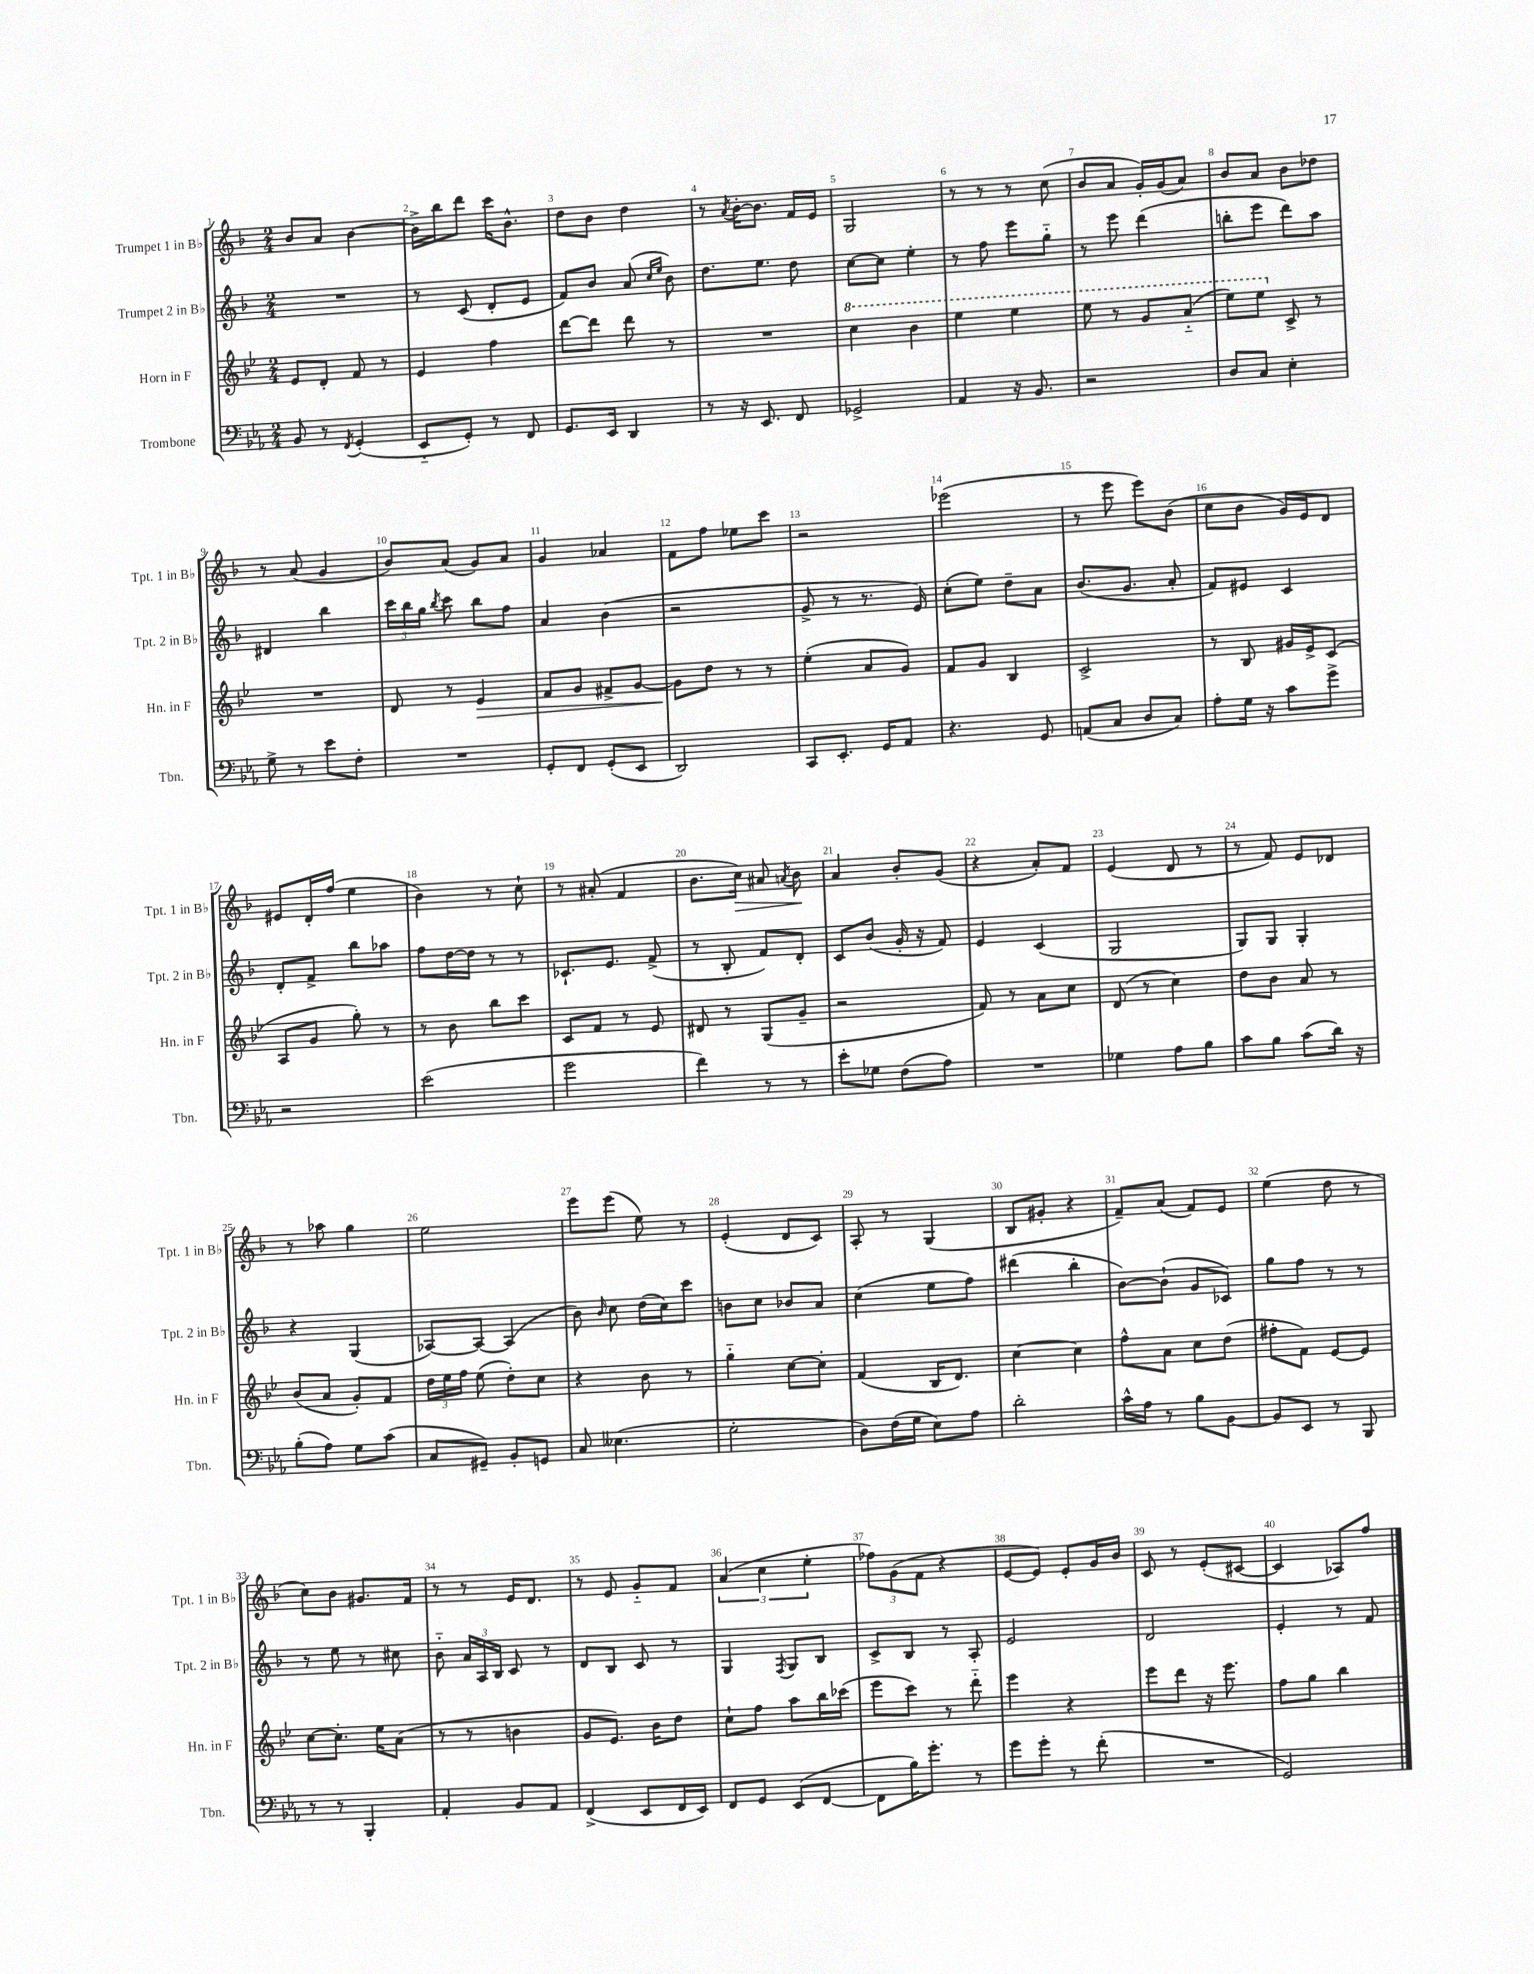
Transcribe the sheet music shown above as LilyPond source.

<<
\new StaffGroup <<
\new Staff = "s0" \with { instrumentName = "Trumpet 1 in Bb" shortInstrumentName = "Tpt. 1 in Bb" } {
    \clef treble \key f \major \numericTimeSignature \time 2/4
    \autoBeamOff bes'8[ a'8] bes'4~ |
    bes'16[-> bes''16 d'''8] c'''16[ bes'8.]-^ |
    d''8[ bes'8] d''4 |
    r8 \acciaccatura { a'8 } bes'16[~-. bes'8.] f'16[ e'16] |
    g2 |
    r8 r8 r8 c''8( |
    bes'8[ a'8] g'16[-.) g'16( a'8]) |
    bes'8[ a'8] bes'8[ des''8] |
    r8 a'8( g'4 |
    bes'8[) a'8]( g'8[) a'8] |
    g'4 aes'4 |
    f'8[ f''8] ees''8[ c'''8] |
    r2 |
    ees'''2( |
    r8 e'''8 e'''8[) bes'8]( |
    c''8[ bes'8] g'16[) e'16 d'8] |
    eis'8[ d'16-. f''16]( e''4 |
    bes'4) r8 c''8-! |
    r8 ais'8-.( f'4 |
    bes'8.[ c''16]\>) ais'8 \acciaccatura { a'8 } bes'8\! |
    a'4 bes'8[-. g'8]( |
    r4 a'8[-.) f'8] |
    e'4( d'8 r8 |
    r8 f'8) e'8[ des'8] |
    r8 aes''8 g''4 |
    e''2 |
    e'''8[ e'''8]( e''8) r8 |
    e'4-.( d'8[ c'8]) |
    a8-. r8 g4( |
    bes8[ gis'8]-. r4 |
    f'8[--) a'8]( f'8[) e'8] |
    e''4( d''8 r8 |
    c''8[) bes'8] gis'8.[ f'16] |
    r8 r8 e'16[ d'8.] |
    r8 e'8 g'8[-_ f'8] |
    \tuplet 3/2 { a'4( c''4 e''4-. } |
    \tuplet 3/2 { fes''8[) g'8( f'8] } r4 |
    e'8[~ e'8]) e'8[-. g'16 bes'16] |
    c'8 r8 e'8[-.( cis'8]~ |
    cis'4 aes8[) f''8] \bar "|." |
}
\new Staff = "s1" \with { instrumentName = "Trumpet 2 in Bb" shortInstrumentName = "Tpt. 2 in Bb" } {
    \clef treble \key f \major \numericTimeSignature \time 2/4
    \autoBeamOff R2 |
    r8 c'8( d'8[-. e'8] |
    f'8[) bes'8] a'8( \grace { c''16[ e''16] } bes'8) |
    d''8.[ e''8.] d''8 |
    c''8[~ c''8] e''4-. |
    r8 f''8 e'''8[ g''8]-_ |
    r8 e'''8 d'''4( |
    b''8[-. e'''8] d'''8[) a''8] |
    dis'4 bes''4 |
    \tuplet 3/2 { c'''16[ bes''16 g''16] } \acciaccatura { bes''8 } c'''8 bes''8[ f''8] |
    a'4 bes'4( |
    r2 |
    g'8-> r8 r8. e'16) |
    c''8[-.( e''8]) d''8[-- a'8] |
    bes'8.[( g'8.] a'8-. |
    f'8[) eis'8] c'4 |
    d'8[-. f'8]-> bes''8[ aes''8] |
    f''8[ d''16~ d''16] r8 r8 |
    ces'8.[-! e'8.] f'8->( |
    r8 bes8-. f'8[) d'8]-. |
    c'8[ bes'8]( g'16-. r16 f'8) |
    e'4 c'4( |
    g2 |
    g8[) g8] g4-. |
    r4 g4( |
    aes8[~) aes8]~ aes4( |
    bes'8) \grace { bes'16 } c''8 d''16[( c''16) c'''8] |
    b'8[ c''8] bes'8[ a'8] |
    c''4( e''8[ f''8]) |
    dis'''4( bes''4-. |
    bes'8[~) bes'8]-!( g'8[ ces'8]) |
    g''8[ f''8] r8 r8 |
    r8 e''8 r8 cis''8 |
    bes'8-_ \tuplet 3/2 { a'16[ a16 bes16] } c'8 r8 |
    d'8[ bes8] c'8 r8 |
    g4 \acciaccatura { f8 } g8[ bes8] |
    c'8[-> bes8] r8 a8-. |
    e'2 |
    d'2 |
    e'4-. r8 f'8 \bar "|." |
}
\new Staff = "s2" \with { instrumentName = "Horn in F" shortInstrumentName = "Hn. in F" } {
    \clef treble \key bes \major \numericTimeSignature \time 2/4
    \autoBeamOff ees'8[ d'8]-. f'8 r8 |
    ees'4 f''4 |
    d'''8[~ d'''8] d'''8 r8 |
    R2 |
    \ottava #1 c'''4 bes''4 |
    ees'''4 ees'''4 |
    ees'''8 r8 g''8[ a''8]-_( |
    ees'''8[) ees'''8] \ottava #0 c'8-> r8 |
    R2 |
    d'8 r8 ees'4\> |
    f'8[ g'8] fis'8[-> g'8]~ |
    g'8[\! d''8] r8 r8 |
    ees''4-.( a'8[ g'8]) |
    f'8[ g'8] bes4 |
    c'2-> |
    r8 bes8 gis'16[ ees'16-> c'8]( |
    a8[ g'8] g''8-.) r8 |
    r8 bes'8 bes''8[ c'''8] |
    c'8[ f'8] r8 ees'8 |
    dis'8 r8 g8[( g'8]-- |
    r2 |
    f'8) r8 a'8[ c''8] |
    d'8( r8 c''4) |
    d''8[ bes'8] a'8 r8 |
    bes'8[( a'8] g'8[-.) f'8] |
    \tuplet 3/2 { d''16[ ees''16 f''16] } ees''8( d''8[-.) c''8] |
    r4 bes'8 r8 |
    g''4-_ c''8[~ c''8]-. |
    f'4( bes16[ d'8.]) |
    c''4~ c''4 |
    f''8[-^ a'8] c''8[ d''8]( |
    fis''8[-. f'8]) ees'8[~ ees'8] |
    c''8[~ c''8.]-. ees''16[ a'8]( |
    r8 r8 b'4 |
    g'8[ ees'8.]) bes'16[ d''8] |
    c''8[-! f''8] a''8[ bes''16 ces'''16]( |
    ees'''8[ c'''8]) r8 d'''8-_ |
    ees'''4 r4 |
    ees'''8[ d'''8] r16 ees'''8. |
    f''8[ g''8] bes''4 \bar "|." |
}
\new Staff = "s3" \with { instrumentName = "Trombone" shortInstrumentName = "Tbn." } {
    \clef bass \key ees \major \numericTimeSignature \time 2/4
    \autoBeamOff bes,8 r8 \acciaccatura { f,8 } g,4-.( |
    ees,8[-_ g,8]-.) r8 f,8 |
    g,8.[ ees,16] d,4 |
    r8 r16 ees,8. f,8 |
    ges,2-> |
    aes,4 r16 bes,8. |
    r2 |
    d8[ c8] ees4-. |
    g8-> r8 ees'8[ f8]-. |
    R2 |
    g,8[-. f,8] g,8[-.( ees,8] |
    d,2) |
    c,8[ ees,8.]-. g,16[ aes,8] |
    r4. g,8 |
    a,8[( c8] d8[ c8]) |
    aes8[-. g16] r16 c'8[ g'8]-> |
    r2 |
    ees'2( |
    g'2 |
    f'4) r8 r8 |
    ees'8[-. ges8] f8[( aes8]) |
    R2 |
    ges4 aes8[ bes8] |
    c'8[ bes8] c'8[( d'16]) r16 |
    bes8[-.( aes8]) g8[ c'8]( |
    c8[ gis,8]--) bes,8[-. g,8] |
    c8 eeses4.( |
    g2-. |
    d8[) f16( g16] ees8[) aes8] |
    d'2-. |
    c'16[-^ aes16] r8 bes8[ bes,8]~ |
    bes,8[ ees,8] r8 bes,,8 |
    r8 r8 bes,,4-. |
    aes,4-. bes,8[ aes,8] |
    f,4->( ees,8[ f,16 ees,16]) |
    f,8[ g,8] ees,8[( f,8]~ |
    f,8[ bes16) g'8.]-. r8 |
    g'8[ g'8]-. r8 f'8-.( |
    R2 |
    g,2) \bar "|." |
}
>>
>>
\layout { \context { \Score \override BarNumber.break-visibility = ##(#f #t #t) barNumberVisibility = #all-bar-numbers-visible } }
